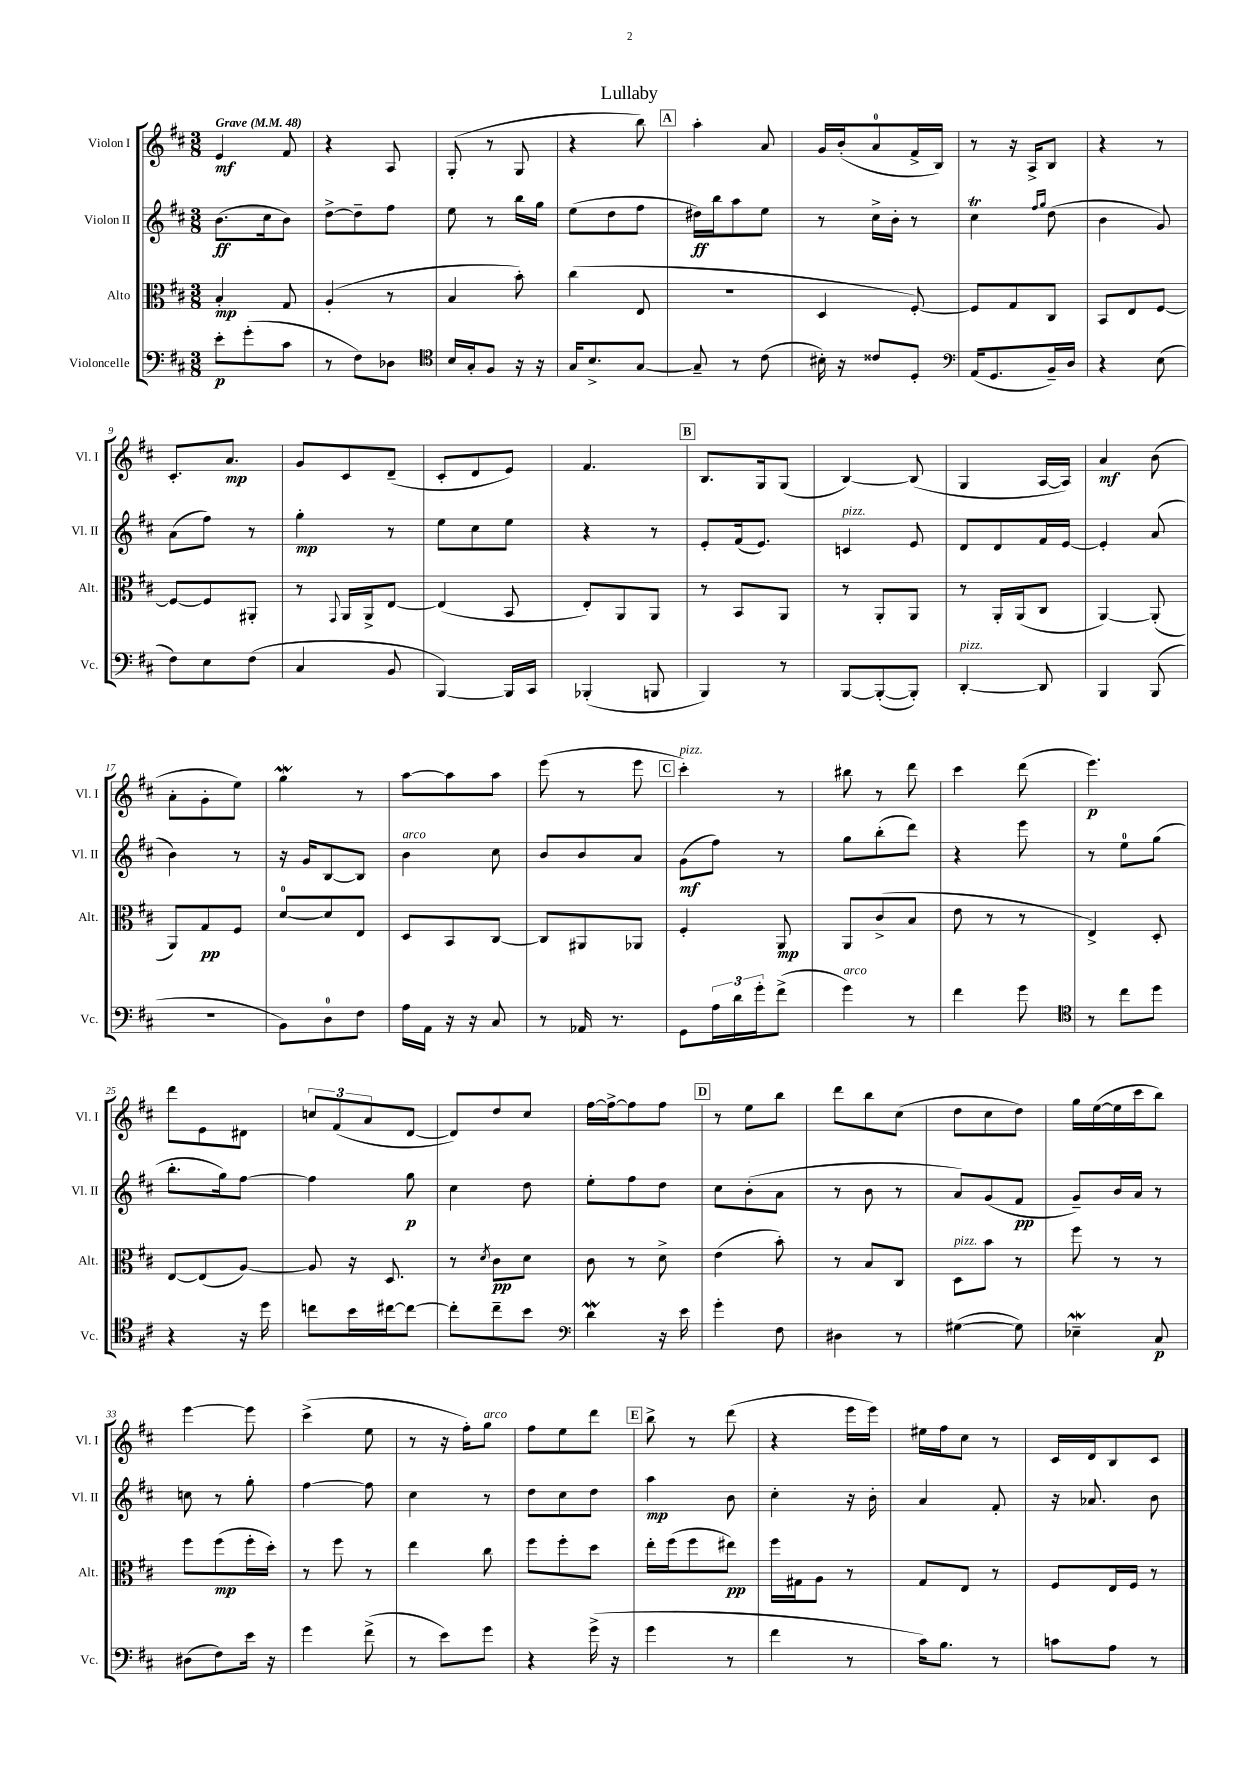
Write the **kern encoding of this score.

**kern	**dynam	**kern	**dynam	**kern	**dynam	**kern	**dynam
*part4	*part4	*part3	*part3	*part2	*part2	*part1	*part1
*staff4	*staff4	*staff3	*staff3	*staff2	*staff2	*staff1	*staff1
*I"Violoncelle	*	*I"Alto	*	*I"Violon II	*	*I"Violon I	*
*I'Vc.	*	*I'Alt.	*	*I'Vl. II	*	*I'Vl. I	*
*clefF4	*	*clefC3	*	*clefG2	*	*clefG2	*
*k[f#c#]	*	*k[f#c#]	*	*k[f#c#]	*	*k[f#c#]	*
*M3/8	*	*M3/8	*	*M3/8	*	*M3/8	*
*MM48	*	*MM48	*	*MM48	*	*MM48	*
=1	=1	=1	=1	=1	=1	=1	=1
!	!	!	!	!	!	!LO:TX:a:B:t=Grave	!
8e'\L	p	4B'/	mp	(8.b\L	ff	4e/	mf
(8g'\	.	.	.	.	.	.	.
.	.	.	.	16cc#\k	.	.	.
8c#\J	.	8G/	.	8b\J)	.	8f#/	.
=2	=2	=2	=2	=2	=2	=2	=2
8r	.	(4A'/	.	[8dd^\L	.	4r	.
8F#\L)	.	.	.	8dd~\]	.	.	.
8D-X\J	.	8r	.	8ff#\J	.	8A/	.
=3	=3	=3	=3	=3	=3	=3	=3
*clefC4	*	*	*	*	*	*	*
16B/LL	.	4B/	.	8ee\	.	(8G'/	.
16G'/J	.	.	.	.	.	.	.
8F#/J	.	.	.	8r	.	8r	.
16r	.	8b'\)	.	16bb\LL	.	8G/	.
16r	.	.	.	16gg\JJ	.	.	.
=4	=4	=4	=4	=4	=4	=4	=4
16G/KL	.	(4cc#\	.	(8ee\L	.	4r	.
8.B^/	.	.	.	.	.	.	.
.	.	.	.	8dd\	.	.	.
[8G/J	.	8E/	.	8ff#\J	.	8bb\)	.
!!LO:REH:place=s1:t=A
=5	=5	=5	=5	=5	=5	=5	=5
8G~/]	.	4.r	.	16dd#X\LL)	ff	4aa'\	.
.	.	.	.	16bb\J	.	.	.
8r	.	.	.	8aa\	.	.	.
(8c#\	.	.	.	8ee\J	.	8a/	.
=6	=6	=6	=6	=6	=6	=6	=6
16B#X'\)	.	4D/	.	8r	.	16g/LL	.
16r	.	.	.	.	.	(16b'/J	.
8c##X/L	.	.	.	16cc#^\LL	.	8a/	.
.	.	.	.	16b'\JJ	.	.	.
8D'/J	.	[8F#'/)	.	8r	.	16f#^/L	.
.	.	.	.	.	.	16B/JJ)	.
=7	=7	=7	=7	=7	=7	=7	=7
*clefF4	*	*	*	*	*	*	*
(16AA/KL	.	8F#/L]	.	4cc#t\	.	8r	.
8.GG/	.	.	.	.	.	.	.
.	.	8G/	.	.	.	16r	.
.	.	.	.	.	.	16A^/KL	.
.	.	.	.	16qqff#/LL	.	.	.
.	.	.	.	16qqgg/JJ	.	.	.
16BB~/L)	.	8C#/J	.	(8dd\	.	8B/J	.
16D/JJ	.	.	.	.	.	.	.
=8	=8	=8	=8	=8	=8	=8	=8
4r	.	8BB/L	.	4b\	.	4r	.
.	.	8E/	.	.	.	.	.
(8E\	.	[8F#/J	.	8g/)	.	8r	.
!!LO:LB:g=z
=9	=9	=9	=9	=9	=9	=9	=9
8F#\L)	.	8F#/L_	.	(8a\L	.	8.c#'/L	.
8E\	.	8F#/]	.	8ff#\J)	.	.	.
.	.	.	.	.	.	8.a/J	mp
(8F#\J	.	8AA#X'/J	.	8r	.	.	.
=10	=10	=10	=10	=10	=10	=10	=10
4C#/	.	8r	.	4gg'\	mp	8g/L	.
.	.	8qqGG/	.	.	.	.	.
.	.	16AA/LL	.	.	.	8c#/	.
.	.	16AA^/J	.	.	.	.	.
8BB/	.	[8E/J	.	8r	.	(8d~/J	.
=11	=11	=11	=11	=11	=11	=11	=11
[4BBB/)	.	(4E/]	.	8ee\L	.	8c#'/L	.
.	.	.	.	8cc#\	.	8d/	.
16BBB/LL]	.	8BB/	.	8ee\J	.	8e/J)	.
16CC#/JJ	.	.	.	.	.	.	.
=12	=12	=12	=12	=12	=12	=12	=12
(4BBB-X'/	.	8E'/L)	.	4r	.	4.f#/	.
.	.	8AA/	.	.	.	.	.
8BBBn/	.	8AA/J	.	8r	.	.	.
!!LO:REH:place=s1:t=B
=13	=13	=13	=13	=13	=13	=13	=13
4BBB/)	.	8r	.	8e'/L	.	8.B/L	.
.	.	8BB/L	.	(16f#/k	.	.	.
.	.	.	.	8.e/J)	.	16G/k	.
8r	.	8AA/J	.	.	.	(8G/J	.
=14	=14	=14	=14	=14	=14	=14	=14
!	!	!	!	!LO:TX:a:i:t=pizz.	!	!	!
[8BBB/L	.	8r	.	4cn/	.	[4B/)	.
(8BBB'/_	.	8AA'/L	.	.	.	.	.
8BBB'/J])	.	8AA/J	.	8e/	.	(8B/]	.
=15	=15	=15	=15	=15	=15	=15	=15
!LO:TX:a:i:t=pizz.	!	!	!	!	!	!	!
[4DD'/	.	8r	.	8d/L	.	4G/	.
.	.	16AA'/LL	.	8d/	.	.	.
.	.	(16AA/J	.	.	.	.	.
8DD/]	.	8C#/J	.	16f#/L	.	[16A/LL	.
.	.	.	.	[16e/JJ	.	16A/JJ])	.
=16	=16	=16	=16	=16	=16	=16	=16
4BBB/	.	[4AA/)	.	4e'/]	.	4a/	mf
(8BBB/	.	(8AA'/]	.	(8a/	.	(8b\	.
!!LO:LB:g=z
=17	=17	=17	=17	=17	=17	=17	=17
4.r	.	8AA/L)	.	4b\)	.	8a'\L	.
.	.	8G/	pp	.	.	8g'\	.
.	.	8F#/J	.	8r	.	8ee\J)	.
=18	=18	=18	=18	=18	=18	=18	=18
8BB\L)	.	[8d/L	.	16r	.	4ggw\	.
.	.	.	.	16g/KL	.	.	.
8D\	.	8d/]	.	[8B/	.	.	.
8F#\J	.	8E/J	.	8B/J]	.	8r	.
=19	=19	=19	=19	=19	=19	=19	=19
!	!	!	!	!LO:TX:a:i:t=arco	!	!	!
16A\LL	.	8D/L	.	4b\	.	[8aa\L	.
16AA\JJ	.	.	.	.	.	.	.
16r	.	8BB/	.	.	.	8aa\]	.
16r	.	.	.	.	.	.	.
8C#/	.	[8C#/J	.	8cc#\	.	8aa\J	.
=20	=20	=20	=20	=20	=20	=20	=20
8r	.	8C#/L]	.	8b/L	.	(8eee\	.
16AA-X/	.	8AA#X/	.	8b/	.	8r	.
8.r	.	.	.	.	.	.	.
.	.	8AA-X/J	.	8a/J	.	8eee\	.
!!LO:REH:place=s1:t=C
=21	=21	=21	=21	=21	=21	=21	=21
!	!	!	!	!	!	!LO:TX:a:i:t=pizz.	!
8GG\L	.	4F#'/	.	(8g\L	mf	4ccc#'\)	.
24A\L	.	.	.	8ff#\J)	.	.	.
24d\	.	.	.	.	.	.	.
24g'\J	.	.	.	.	.	.	.
(8f#^\J	.	8AA/	mp	8r	.	8r	.
=22	=22	=22	=22	=22	=22	=22	=22
!LO:TX:a:i:t=arco	!	!	!	!	!	!	!
4g\)	.	8AA/L	.	8gg\L	.	8bb#X\	.
.	.	(8c#^/	.	(8bb'\	.	8r	.
8r	.	8B/J	.	8ddd\J)	.	8ddd\	.
=23	=23	=23	=23	=23	=23	=23	=23
4f#\	.	8e\	.	4r	.	4ccc#\	.
.	.	8r	.	.	.	.	.
8g\	.	8r	.	8eee\	.	(8ddd\	.
=24	=24	=24	=24	=24	=24	=24	=24
*clefC4	*	*	*	*	*	*	*
8r	.	4E^/)	.	8r	.	4.eee\)	p
8cc#\L	.	.	.	8ee\L	.	.	.
8dd\J	.	8D'/	.	(8gg\J	.	.	.
!!LO:LB:g=z
=25	=25	=25	=25	=25	=25	=25	=25
4r	.	[8E/L	.	8.bb'\L	.	8ddd\L	.
.	.	(8E/]	.	.	.	8e\	.
.	.	.	.	16gg\k)	.	.	.
16r	.	[8A/J)	.	[8ff#\J	.	8d#X\J	.
16dd\	.	.	.	.	.	.	.
=26	=26	=26	=26	=26	=26	=26	=26
8ccn\L	.	8A/]	.	4ff#\]	.	12ccn/L	.
.	.	.	.	.	.	(12f#/	.
16b\L	.	16r	.	.	.	.	.
.	.	.	.	.	.	12a/	.
[16cc#X\J	.	8.D/	.	.	.	.	.
8cc#\J_	.	.	.	8gg\	p	[8d/J	.
=27	=27	=27	=27	=27	=27	=27	=27
8cc#'\L]	.	8r	.	4cc#\	.	8d/L])	.
.	.	8qd/	.	.	.	.	.
8cc#~\	.	8c#\L	pp	.	.	8dd/	.
8b\J	.	8d\J	.	8dd\	.	8cc#/J	.
=28	=28	=28	=28	=28	=28	=28	=28
*clefF4	*	*	*	*	*	*	*
4dw\	.	8c#\	.	8ee'\L	.	[16ff#\LL	.
.	.	.	.	.	.	16ff#^\J_	.
.	.	8r	.	8ff#\	.	8ff#\]	.
16r	.	8d^\	.	8dd\J	.	8ff#\J	.
16e\	.	.	.	.	.	.	.
!!LO:REH:place=s1:t=D
=29	=29	=29	=29	=29	=29	=29	=29
4g'\	.	(4e\	.	8cc#\L	.	8r	.
.	.	.	.	(8b'\	.	8ee\L	.
8F#\	.	8b'\)	.	8a\J	.	8bb\J	.
=30	=30	=30	=30	=30	=30	=30	=30
4D#X\	.	8r	.	8r	.	8ddd\L	.
.	.	8B/L	.	8b\	.	8bb\	.
8r	.	8C#/J	.	8r	.	(8cc#\J	.
=31	=31	=31	=31	=31	=31	=31	=31
!	!	!LO:TX:a:i:t=pizz.	!	!	!	!	!
([4G#X\	.	8D\L	.	8a/L)	.	8dd\L	.
.	.	8b\J	.	(8g/	.	8cc#\	.
8G#\])	.	8r	.	8f#/J	pp	8dd\J)	.
=32	=32	=32	=32	=32	=32	=32	=32
4E-Xw~\	.	8ff#\	.	8g~/L)	.	16gg\LL	.
.	.	.	.	.	.	([16ee\	.
.	.	8r	.	16b/L	.	16ee\]	.
.	.	.	.	16a/JJ	.	16ccc#\J	.
8C#/	p	8r	.	8r	.	8bb\J)	.
!!LO:LB:g=z
=33	=33	=33	=33	=33	=33	=33	=33
(8D#X\L	.	8ff#\L	.	8ccn\	.	[4eee\	.
8F#\)	.	(8ff#\	mp	8r	.	.	.
16e\Jk	.	16ff#'\L	.	8gg'\	.	8eee\]	.
16r	.	16dd'\JJ)	.	.	.	.	.
=34	=34	=34	=34	=34	=34	=34	=34
4g\	.	8r	.	[4ff#\	.	(4ccc#^\	.
.	.	8ff#\	.	.	.	.	.
(8f#^\	.	8r	.	8ff#\]	.	8ee\	.
=35	=35	=35	=35	=35	=35	=35	=35
8r	.	4ee\	.	4cc#\	.	8r	.
8e\L)	.	.	.	.	.	16r	.
.	.	.	.	.	.	16ff#'\KL)	.
!	!	!	!	!	!	!LO:TX:a:i:t=arco	!
8g\J	.	8cc#\	.	8r	.	8gg\J	.
=36	=36	=36	=36	=36	=36	=36	=36
4r	.	8ff#\L	.	8dd\L	.	8ff#\L	.
.	.	8ff#'\	.	8cc#\	.	8ee\	.
(16g^\	.	8dd\J	.	8dd\J	.	8ddd\J	.
16r	.	.	.	.	.	.	.
!!LO:REH:place=s1:t=E
=37	=37	=37	=37	=37	=37	=37	=37
4g\	.	16ee'\LL	.	4aa\	mp	8bb^\	.
.	.	(16ff#\J	.	.	.	.	.
.	.	8ff#\	.	.	.	8r	.
8r	.	8ee#X\J)	pp	8b\	.	(8ddd\	.
=38	=38	=38	=38	=38	=38	=38	=38
4f#\	.	16ff#\LL	.	4cc#'\	.	4r	.
.	.	16G#X\J	.	.	.	.	.
.	.	8A\J	.	.	.	.	.
8r	.	8r	.	16r	.	16eee\LL	.
.	.	.	.	16b'\	.	16eee\JJ)	.
=39	=39	=39	=39	=39	=39	=39	=39
16c#\KL)	.	8G/L	.	4a/	.	16ee#X\LL	.
8.B\J	.	.	.	.	.	16ff#\J	.
.	.	8E/J	.	.	.	8cc#\J	.
8r	.	8r	.	8f#'/	.	8r	.
=40	=40	=40	=40	=40	=40	=40	=40
8cn\L	.	8F#/L	.	16r	.	16c#/LL	.
.	.	.	.	8.a-X/	.	16d/J	.
8A\J	.	16E/L	.	.	.	8B/	.
.	.	16F#/JJ	.	.	.	.	.
8r	.	8r	.	8b\	.	8c#/J	.
==	==	==	==	==	==	==	==
*-	*-	*-	*-	*-	*-	*-	*-
